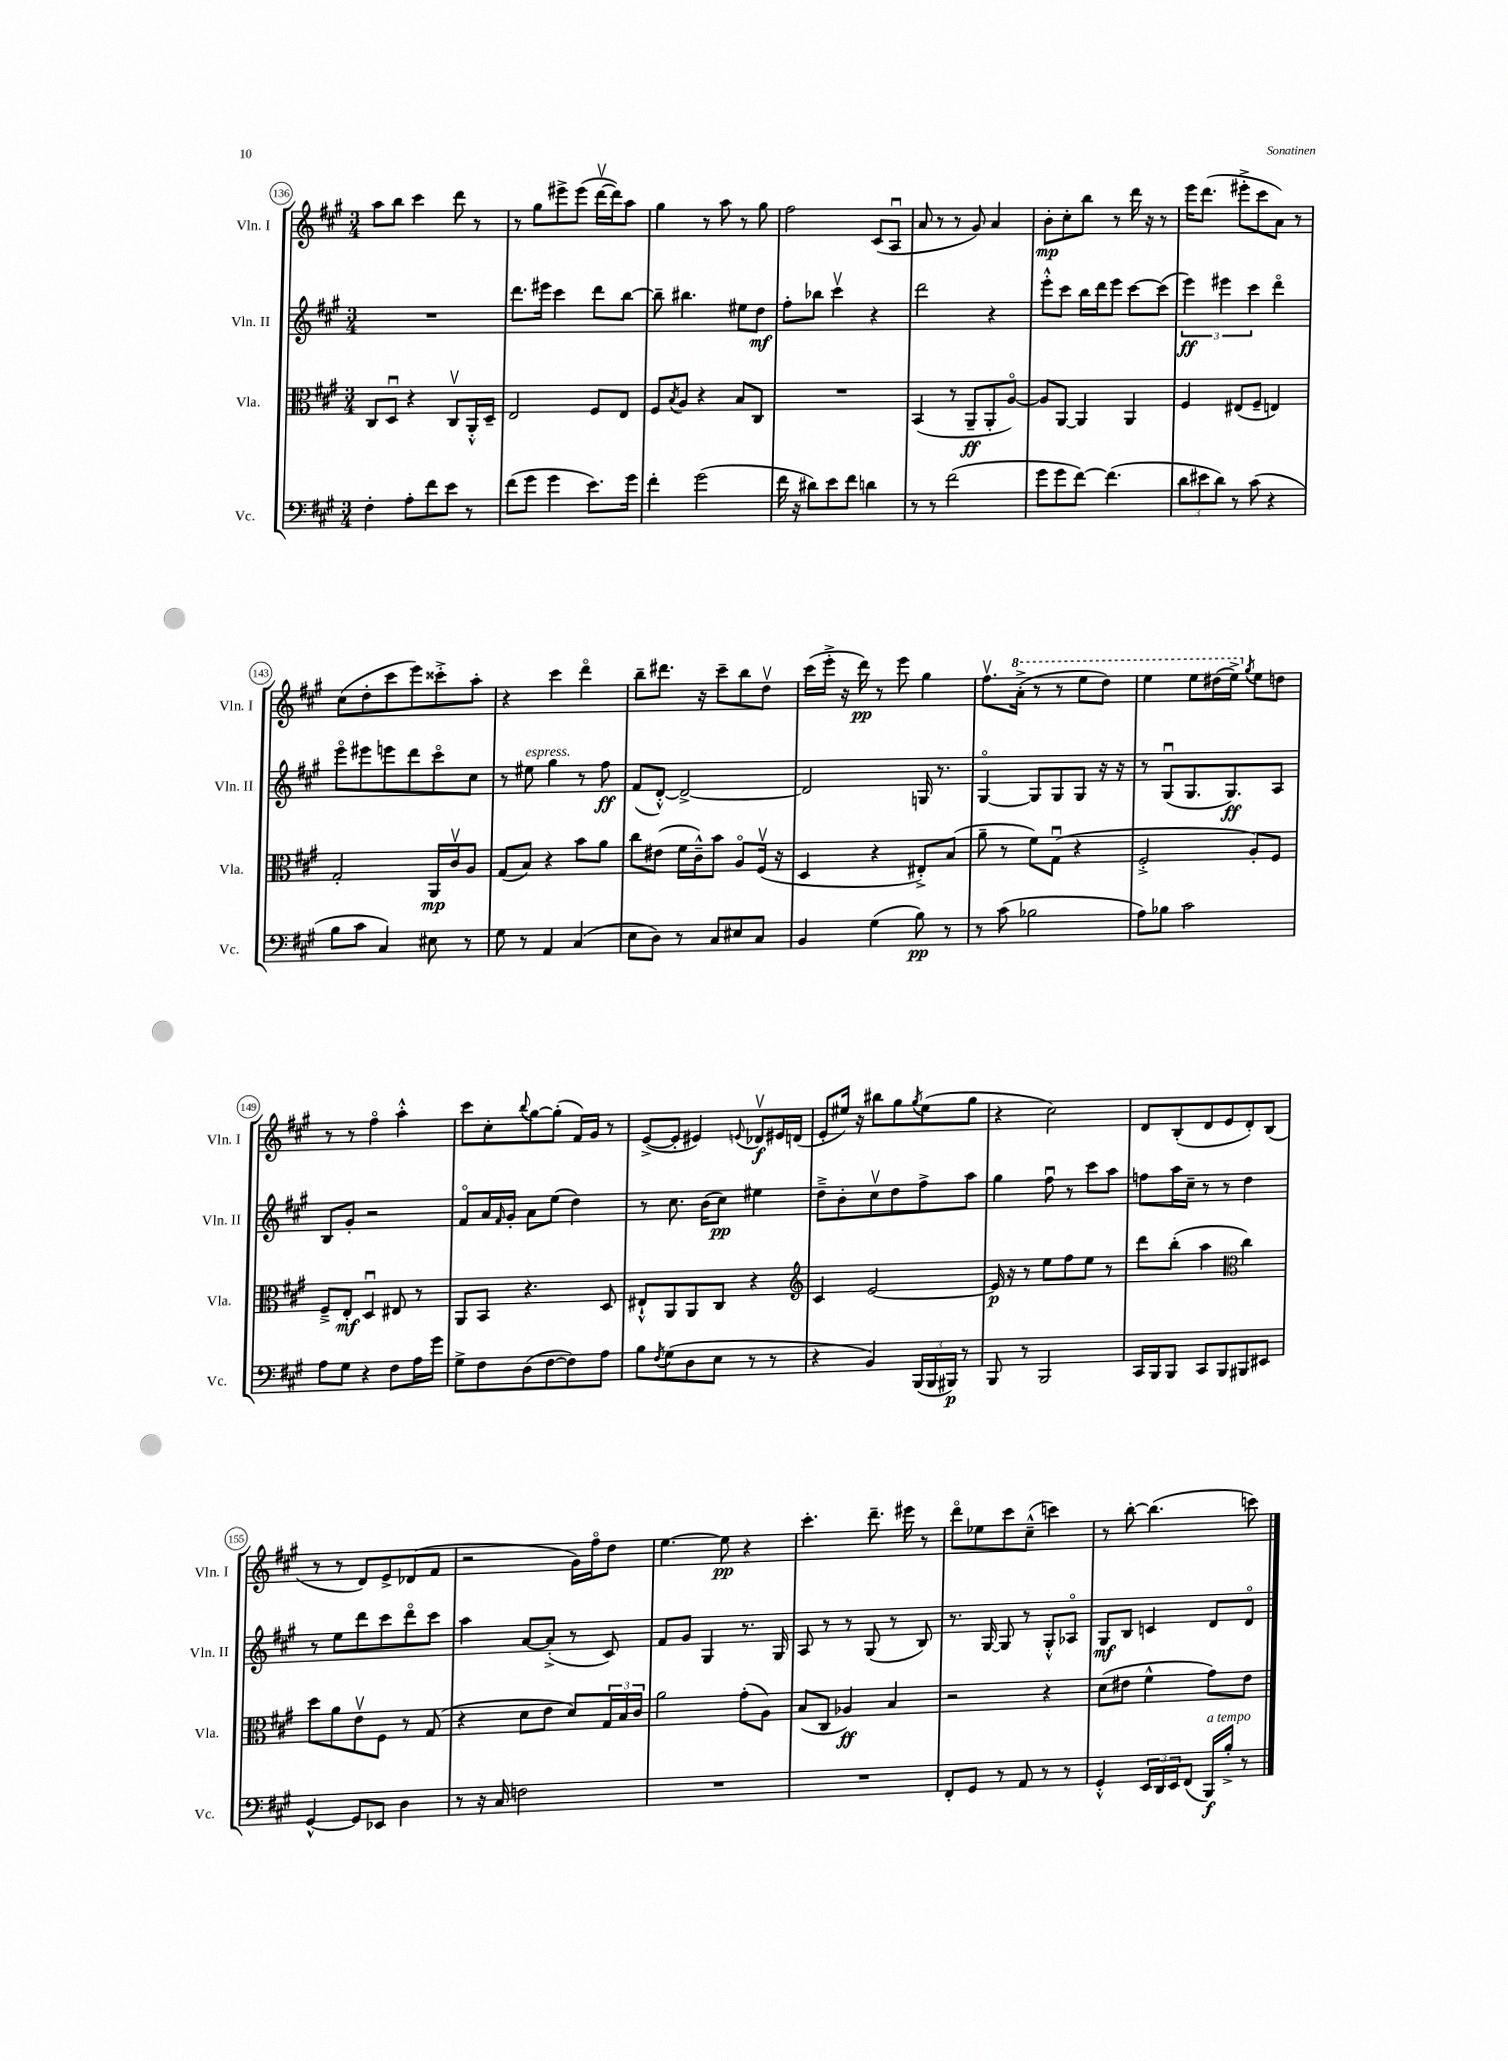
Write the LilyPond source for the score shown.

<<
\new StaffGroup <<
\new Staff = "s0" \with { instrumentName = "Vln. I" shortInstrumentName = "Vln. I" } {
    \clef treble \key a \major \numericTimeSignature \time 3/4
    a''8 b''8 cis'''4 d'''8 r8 |
    r8 gis''8 eis'''8-> eis'''8( d'''16~\upbow d'''16) a''8 |
    gis''4 r8 a''8 r8 gis''8 |
    fis''2 cis'8( a8\downbow |
    a'8 r8 r8 gis'8) a'4 |
    b'8-.\mp cis''8-. b''8 r8 d'''16 r16 r8 |
    e'''16 d'''8.( eis'''8-.-> cis'''8 a'8) r8 |
    cis''8( d''8-. cis'''8 e'''8) cisis'''8-.-> a''8-. |
    r4 cis'''4 d'''4\flageolet |
    b''8-- dis'''8. r16 cis'''8-- b''8 d''8\upbow |
    cis'''16( e'''16-.-> r16 d'''16\pp) r8 e'''8 gis''4 |
    fis''8.\upbow \ottava #1 a''16-.->( r8 r8 e'''8 d'''8) |
    e'''4 e'''8 dis'''16( e'''16->) \ottava #0 \acciaccatura { gis''8 } e''8 d''!8 |
    r8 r8 fis''4\flageolet a''4-.-^ |
    cis'''8 cis''8-. \appoggiatura { b''8 } gis''8~ gis''8-.( fis'16) gis'16 r8 |
    e'8~->( e'8-. eis'4) \appoggiatura { e'8 } des'8\upbow\f eis'16 d'16( |
    e'8-. eis''16) r16 bis''8 gis''8 \acciaccatura { gis''8 } eis''8( gis''8 |
    r4 cis''2) |
    d'8 b8-.( d'8 e'8 d'8-.) b8( |
    r8 r8 d'8) e'8-> des'8( fis'8 |
    r2 gis'16) fis''16\flageolet d''8 |
    e''4.~ e''8\pp r4 |
    cis'''4.-. d'''8.-- eis'''16 r8 |
    d'''8\flageolet ees''8 cis'''8 cis''8---^( c'''4) |
    r8 b''8~-. b''4.( c'''8) \bar "|." |
}
\new Staff = "s1" \with { instrumentName = "Vln. II" shortInstrumentName = "Vln. II" } {
    \clef treble \key a \major \numericTimeSignature \time 3/4
    R2. |
    d'''8. eis'''16 cis'''4 d'''8 b''8~ |
    b''8-- bis''4. eis''8 d''8\mf |
    fis''8-. bes''8 cis'''4\upbow r4 |
    d'''2 r4 |
    e'''8-.-^ cis'''8 b''16 d'''16 e'''8 cis'''8~ cis'''8( |
    \tuplet 3/2 { e'''4\ff) eis'''4 cis'''4 } d'''4\flageolet |
    e'''8\flageolet eis'''8 e'''8 d'''8 cis'''8\flageolet cis''8 |
    r8 eis''8^\markup { \italic "espress." } gis''4 r8 fis''8\ff |
    fis'8( d'8~-.-^) d'2~-> |
    d'2 g16 r8. |
    gis4~\flageolet gis8 gis8 gis8 r16 r16 |
    r8 gis8\downbow( gis8. gis8.\ff) a8 |
    b8 gis'8-. r2 |
    fis'8\flageolet a'16 \grace { fis'16 } gis'16-. a'8 e''8( d''4) |
    r8 cis''8. b'16( cis''8\pp) eis''4 |
    d''8---> b'8-. cis''8\upbow d''8 fis''8-> a''8 |
    gis''4 fis''8\downbow r8 cis'''8 a''8 |
    f''8 a''16 cis''16-- r8 r8 d''4 |
    r8 e''8 d'''8 cis'''8 d'''8\flageolet cis'''8 |
    a''4 a'8~ a'8-.->( r8 cis'8) |
    fis'8 gis'8 gis4 r8. gis16 |
    a8 r8 r8 gis8( r8 b8) |
    r8. gis16~ gis8 r8 gis8-.-^ aes8\flageolet |
    gis8\mf b8 c'4 d'8 d'8\flageolet \bar "|." |
}
\new Staff = "s2" \with { instrumentName = "Vla." shortInstrumentName = "Vla." } {
    \clef alto \key a \major \numericTimeSignature \time 3/4
    cis8 d8\downbow r4 cis8\upbow a,16-.-^ d16-- |
    e2 fis8 e8 |
    fis8 \acciaccatura { b8 } a8 r4 b8 cis8 |
    R2. |
    b,4( r8 a,8--\ff a,8-. a8~\flageolet) |
    a8 a,8~ a,4 a,4 |
    fis4 eis8( fis8-- e4) |
    gis2-. a,16\mp cis'16\upbow a8 |
    gis8( b8) r4 b'8 a'8 |
    cis''8 eis'8( fis'16 cis'16---^) b'8 a8\flageolet fis16\upbow( r16 |
    d4 r4 eis8-.->) b8( |
    a'8-- r8 fis'8) gis8\downbow( r4 |
    fis2-.-> a8-.) fis8 |
    fis8---> e8-.\mf d4\downbow eis8 r8 |
    a,8 b,8 r4. d8 |
    eis8-!-^ a,8 a,8 cis8 r4 |
    \clef treble cis'4 e'2~ |
    e'16\p r16 r8 e''8 fis''8 e''8 r8 |
    d'''8 b''8-.( a''4 \clef alto cis''4) |
    d''8 a'8 e'8\upbow fis8 r8 gis8( |
    r4 d'8 e'8 d'8) \tuplet 3/2 { gis16 b16 cis'16 } |
    a'2 gis'8-.( a8) |
    b8( cis8 aes4\ff) b4 |
    r2 r4 |
    d'8( eis'8 fis'4-^ gis'8) eis'8 \bar "|." |
}
\new Staff = "s3" \with { instrumentName = "Vc." shortInstrumentName = "Vc." } {
    \clef bass \key a \major \numericTimeSignature \time 3/4
    fis4-. a8-. fis'8 e'8 r8 |
    fis'8( gis'8 gis'4 e'8.) gis'16 |
    fis'4-. gis'2( |
    fis'16 r16 dis'8) e'8 fis'8 d'4 |
    r8 r8 fis'2( |
    gis'8 gis'8 fis'8~) fis'4.( |
    \tuplet 3/2 { d'8 eis'8 d'8) } r8 cis'8( r4 |
    b8 cis'8 cis4) eis8 r8 |
    gis8 r8 a,4 cis4( |
    e8 d8) r8 cis8 eis8 cis8 |
    b,4 gis4( b8\pp) r8 |
    r8 cis'8( bes2 |
    a8) bes8 cis'2 |
    a8 gis8 r4 fis8 a16 gis'16 |
    gis8-> fis8 d8( fis8~ fis8) a8 |
    b8 \acciaccatura { fis8 } gis8( d8 e8 r8 r8 |
    r4 b,4) \tuplet 3/2 { b,,16( b,,16 bis,,16\p) } r8 |
    b,,8 r8 b,,2 |
    cis,16 b,,16 b,,8 cis,8 b,,8 bis,,8 eis,8 |
    gis,4~-^ gis,8 ees,8 d4 |
    r8 r16 cis16 f2 |
    R2. |
    R2. |
    fis,8-. gis,8 r8 a,8 r8 r8 |
    gis,4-.-^ \tuplet 3/2 { e,16 d,16 e,16 } fis,8( b,,16\f^\markup { \italic "a tempo" }) b16-.-> r8 \bar "|." |
}
>>
>>
\layout { \context { \Score currentBarNumber = #136 \override BarNumber.stencil = #(make-stencil-circler 0.1 0.3 ly:text-interface::print) } }
